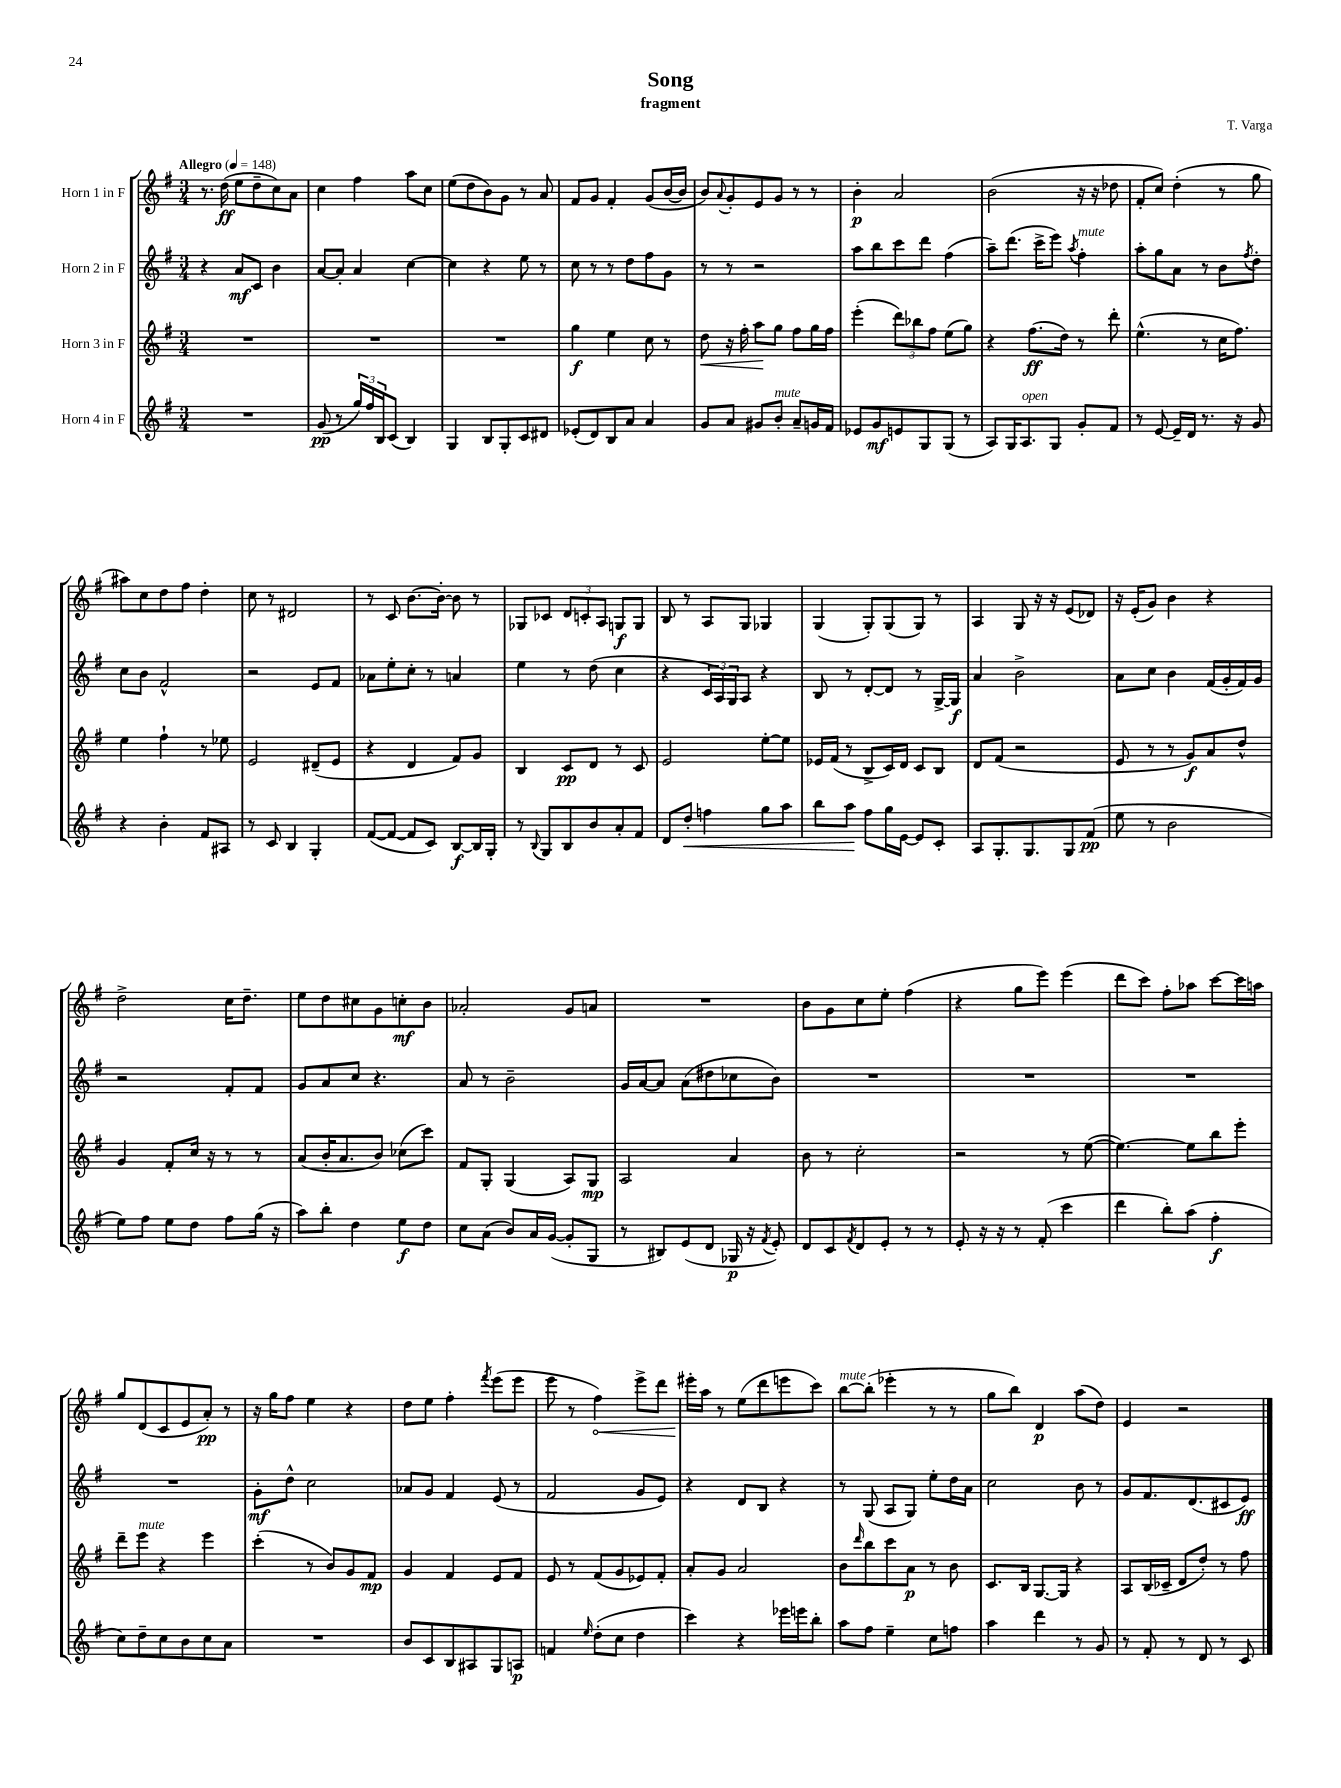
\header { title = "Song" composer = "T. Varga" subtitle = "fragment" }
<<
\new StaffGroup <<
\new Staff = "s0" \with { instrumentName = "Horn 1 in F" } {
    \clef treble \key g \major \numericTimeSignature \time 3/4 \tempo "Allegro" 4 = 148
    r8. d''16\ff( e''8 d''8-- c''8) a'8 |
    c''4 fis''4 a''8 c''8 |
    e''8( d''8 b'8) g'8 r8 a'8 |
    fis'8 g'8 fis'4-. g'8( b'16~ b'16 |
    b'8) \appoggiatura { a'8 } g'8-. e'8 g'8 r8 r8 |
    b'4-.\p a'2 |
    b'2( r16 r16 des''8 |
    fis'8-. c''8) d''4-.( r8 g''8 |
    ais''8) c''8 d''8 fis''8 d''4-. |
    c''8 r8 dis'2 |
    r8 c'8 b'8.~ b'16~-. b'8 r8 |
    ges8 ces'8 \tuplet 3/2 { d'8 c'8-. a8 } g8\f g8 |
    b8 r8 a8 g8 ges4 |
    g4( g8-.) g8( g8) r8 |
    a4 g8 r16 r16 e'8( des'8) |
    r16 e'16-.( g'8) b'4 r4 |
    d''2-> c''16 d''8.-- |
    e''8 d''8 cis''8 g'8 c''8-.\mf b'8 |
    aes'2-. g'8 a'8 |
    R2. |
    b'8 g'8 c''8 e''8-. fis''4( |
    r4 g''8 e'''8) e'''4( |
    d'''8 c'''8) fis''8-. aes''8 c'''8~ c'''16 a''16 |
    g''8 d'8( c'8 e'8 a'8-.\pp) r8 |
    r16 g''16 fis''8 e''4 r4 |
    d''8 e''8 fis''4-. \acciaccatura { fis'''8 } e'''8( e'''8 |
    e'''8 r8 \once \override Hairpin.circled-tip = ##t fis''4\<) e'''8-> d'''8 |
    eis'''16-.\! a''16 r8 e''8( d'''8 e'''8 c'''8) |
    b''8~^\markup { \italic "mute" } b''8-.( ees'''4-. r8 r8 |
    g''8 b''8) d'4\p a''8( d''8) |
    e'4 r2 \bar "|." |
}
\new Staff = "s1" \with { instrumentName = "Horn 2 in F" } {
    \clef treble \key g \major \numericTimeSignature \time 3/4
    r4 a'8\mf c'8 b'4 |
    a'8~ a'8-. a'4 c''4~ |
    c''4 r4 e''8 r8 |
    c''8 r8 r8 d''8 fis''8 g'8 |
    r8 r8 r2 |
    a''8 b''8 c'''8 d'''8 fis''4( |
    a''8--) d'''8.( c'''16-> e'''8) \acciaccatura { a''8 } fis''4-.^\markup { \italic "mute" } |
    a''8-. g''8 a'8 r8 b'8 \acciaccatura { fis''8 } d''8-. |
    c''8 b'8 fis'2-^ |
    r2 e'8 fis'8 |
    aes'8 e''8-. c''8-. r8 a'4 |
    e''4 r8 d''8( c''4 |
    r4 \tuplet 3/2 { c'16 a16) g16 } a8 r4 |
    b8 r8 d'8~-. d'8 r8 g16~-> g16\f |
    a'4 b'2-> |
    a'8 c''8 b'4 fis'16( g'16-. fis'16) g'16 |
    r2 fis'8-. fis'8 |
    g'8 a'8 c''8 r4. |
    a'8 r8 b'2-- |
    g'16 a'16~ a'8 a'8( dis''8 ces''8 b'8) |
    R2. |
    R2. |
    R2. |
    R2. |
    g'8-.\mf d''8-^ c''2 |
    aes'8 g'8 fis'4 e'8( r8 |
    fis'2 g'8 e'8) |
    r4 d'8 b8 r4 |
    r8 g8( a8 g8) e''8-. d''16 a'16 |
    c''2 b'8 r8 |
    g'8 fis'8. d'8.( cis'8 e'8\ff) \bar "|." |
}
\new Staff = "s2" \with { instrumentName = "Horn 3 in F" } {
    \clef treble \key g \major \numericTimeSignature \time 3/4
    R2. |
    R2. |
    R2. |
    g''4\f e''4 c''8 r8 |
    d''8\< r16 fis''16-. a''8\! g''8 fis''8 g''16 fis''16 |
    e'''4-.( \tuplet 3/2 { d'''8) bes''8 fis''8 } e''8( g''8) |
    r4 fis''8.\ff( d''16) r8 d'''8-. |
    e''4.-^( r8 c''16 fis''8.) |
    e''4 fis''4-! r8 ees''8 |
    e'2 dis'8--( e'8 |
    r4 d'4 fis'8) g'8 |
    b4 c'8\pp d'8 r8 c'8 |
    e'2 e''8~-. e''8 |
    ees'16 fis'16( r8 b8-> c'16) d'16 c'8 b8 |
    d'8 fis'8( r2 |
    e'8 r8 r8 g'8\f) a'8 d''8-^ |
    g'4 fis'8-. c''16 r16 r8 r8 |
    a'8( b'16-. a'8. b'8) ces''8( c'''8) |
    fis'8 g8-. g4( a8) g8\mp |
    a2 a'4 |
    b'8 r8 c''2-. |
    r2 r8 e''8~( |
    e''4.~) e''8 b''8 e'''8-. |
    d'''8-- e'''8^\markup { \italic "mute" } r4 e'''4 |
    c'''4-.( r8 b'8) g'8 fis'8\mp |
    g'4 fis'4 e'8 fis'8 |
    e'8 r8 fis'8( g'8 ees'8) fis'8-. |
    a'8-. g'8 a'2 |
    b'8 \grace { d'''16 } b''8 c'''8 a'8\p r8 b'8 |
    c'8. b16 g8.~ g16 r4 |
    a8 b16( ces'16-- d'8 d''8-.) r8 fis''8 \bar "|." |
}
\new Staff = "s3" \with { instrumentName = "Horn 4 in F" } {
    \clef treble \key g \major \numericTimeSignature \time 3/4
    R2. |
    g'8\pp( r8 \tuplet 3/2 { g''16) fis''16 b16 } c'8( b4) |
    g4 b8 g8-. c'8 dis'8 |
    ees'8-.( d'8) b8 a'8 a'4 |
    g'8 a'8 gis'8 b'8-.^\markup { \italic "mute" } a'8-- g'16 fis'16 |
    ees'8 g'8\mf e'8 g8 g8( r8 |
    a8) g16 a8.^\markup { \italic "open" } g8 g'8-. fis'8 |
    r8 e'8~ e'16-- d'16 r8. r16 g'8 |
    r4 b'4-. fis'8 ais8 |
    r8 c'8 b4 g4-. |
    fis'8~( fis'8~ fis'8 c'8) b8~\f b16 g16-. |
    r8 \appoggiatura { b8 } g8 b8 b'8 a'8-. fis'8 |
    d'8 d''8-.\< f''4 g''8 a''8 |
    b''8 a''8\! fis''8 g''16 e'16~ e'8 c'8-. |
    a8 g8.-. g8. g8 fis'8\pp( |
    e''8 r8 b'2 |
    e''8) fis''8 e''8 d''8 fis''8 g''16( r16 |
    a''8) b''8-. d''4 e''8\f d''8 |
    c''8 a'8( b'8) a'16 g'16~( g'8-. g8 |
    r8 bis8) e'8( d'8 ges16\p r16 \acciaccatura { fis'8 } e'8-.) |
    d'8 c'8 \acciaccatura { fis'8 } d'8 e'8-. r8 r8 |
    e'8-. r16 r16 r8 fis'8-.( c'''4 |
    d'''4 b''8-.) a''8( fis''4-.\f |
    c''8) d''8-- c''8 b'8 c''8 a'8 |
    R2. |
    b'8 c'8 b8 ais8 g8 a8\p |
    f'4 \grace { e''16 } d''8-.( c''8 d''4 |
    c'''4) r4 ees'''16 e'''16 b''8-. |
    a''8 fis''8 e''4-- c''8 f''8 |
    a''4 d'''4 r8 g'8 |
    r8 fis'8-. r8 d'8 r8 c'8 \bar "|." |
}
>>
>>
\layout { \context { \Score \remove "Bar_number_engraver" } }
